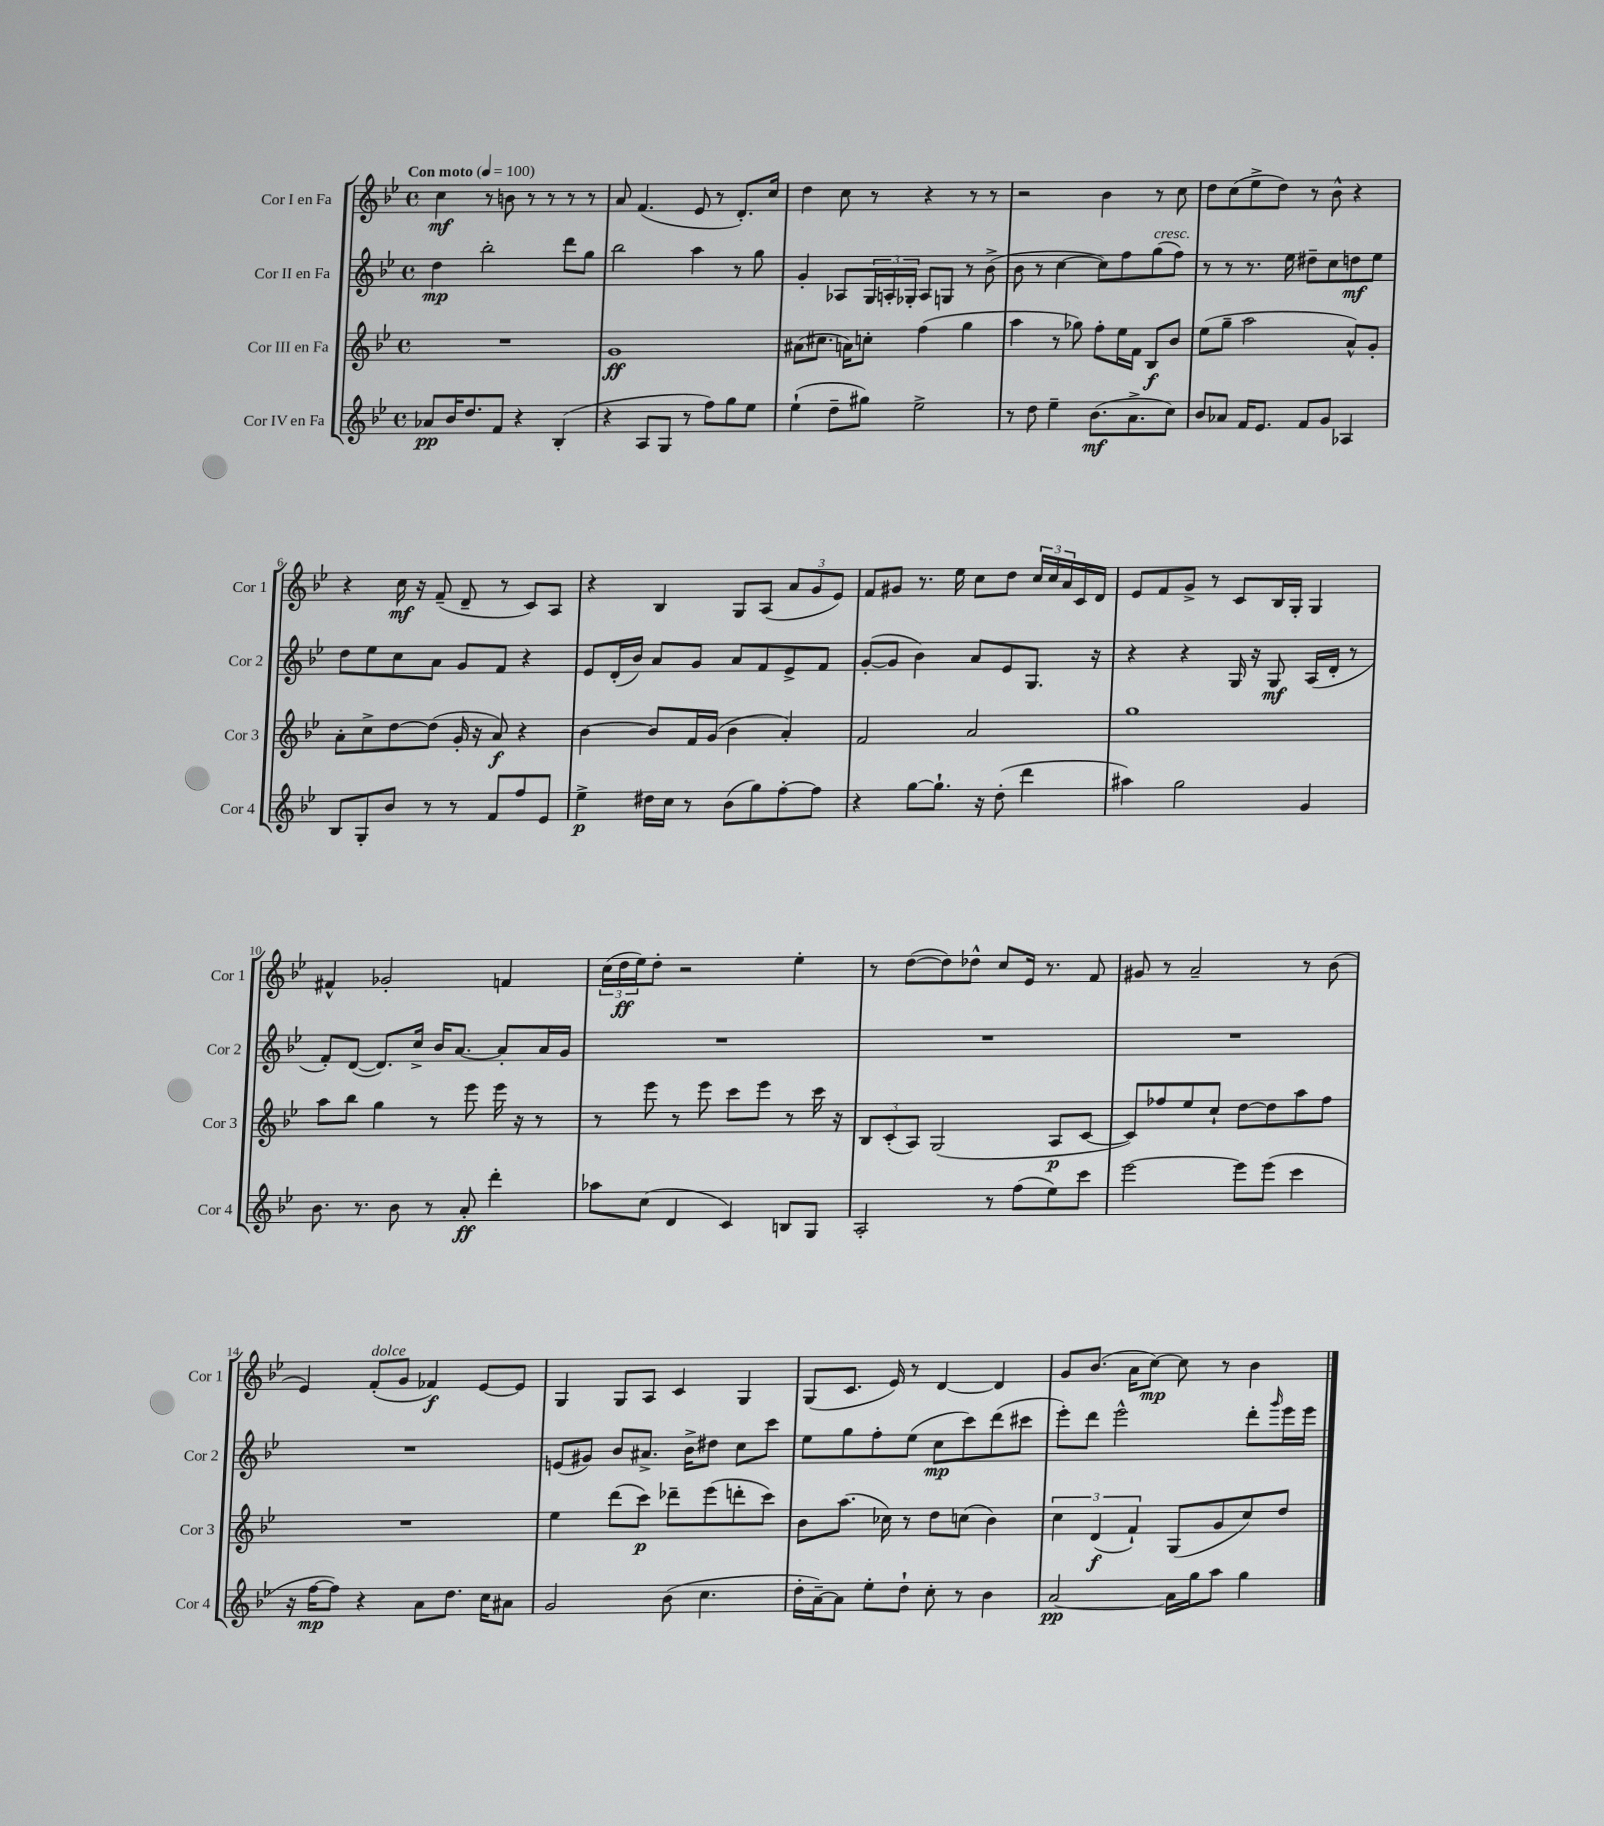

**kern	**dynam	**kern	**dynam	**kern	**dynam	**kern	**dynam
*part4	*part4	*part3	*part3	*part2	*part2	*part1	*part1
*staff4	*staff4	*staff3	*staff3	*staff2	*staff2	*staff1	*staff1
*I"Cor IV en Fa	*	*I"Cor III en Fa	*	*I"Cor II en Fa	*	*I"Cor I en Fa	*
*I'Cor 4	*	*I'Cor 3	*	*I'Cor 2	*	*I'Cor 1	*
*clefG2	*	*clefG2	*	*clefG2	*	*clefG2	*
*k[b-e-]	*	*k[b-e-]	*	*k[b-e-]	*	*k[b-e-]	*
*M4/4	*	*M4/4	*	*M4/4	*	*M4/4	*
*met(c)	*	*met(c)	*	*met(c)	*	*met(c)	*
*MM100	*	*MM100	*	*MM100	*	*MM100	*
=1	=1	=1	=1	=1	=1	=1	=1
!	!	!	!	!	!	!LO:TX:a:B:t=Con moto	!
8a-X/L	pp	1r	.	4dd\	mp	4cc\	mf
16b-/K	.	.	.	.	.	.	.
8.dd/	.	.	.	.	.	.	.
.	.	.	.	2bb-'\	.	8r	.
8f/J	.	.	.	.	.	8bn\	.
4r	.	.	.	.	.	8r	.
.	.	.	.	.	.	8r	.
(4B-'/	.	.	.	8ddd\L	.	8r	.
.	.	.	.	8gg\J	.	8r	.
=2	=2	=2	=2	=2	=2	=2	=2
4r	.	1g	ff	2bb-\	.	8a/	.
.	.	.	.	.	.	(4.f/	.
8A/L	.	.	.	.	.	.	.
8G/J	.	.	.	.	.	.	.
8r	.	.	.	4aa\	.	8e-/	.
8ff\L)	.	.	.	.	.	8r	.
8gg\	.	.	.	8r	.	8.d'/L)	.
8ee-\J	.	.	.	8gg\	.	.	.
.	.	.	.	.	.	16cc/Jk	.
=3	=3	=3	=3	=3	=3	=3	=3
(4ee-`\	.	(8a#X\L	.	4g'/	.	4dd\	.
.	.	8.cc#X\J	.	.	.	.	.
8dd~\L	.	.	.	8A-X/L	.	8cc\	.
.	.	16an\KL)	.	.	.	.	.
8gg#X\J)	.	8ccn'\J	.	24G/L	.	8r	.
.	.	.	.	24An'/	.	.	.
.	.	.	.	24G-X'/JJ	.	.	.
2ee-^\	.	(4ff\	.	8A/L	.	4r	.
.	.	.	.	8Gn/J	.	.	.
.	.	4gg\	.	8r	.	8r	.
.	.	.	.	(8b-^\	.	8r	.
=4	=4	=4	=4	=4	=4	=4	=4
8r	.	4aa\	.	8b-\	.	2r	.
8dd\	.	.	.	8r	.	.	.
4ee-~\	.	8r	.	[4cc\	.	.	.
.	.	8gg-X\)	.	.	.	.	.
(8.b-\L	mf	8ff'\L	.	8cc\L])	.	4b-\	.
.	.	16ee-\L	.	8ff\	.	.	.
8.a^\	.	16f\JJ	.	.	.	.	.
!	!	!	!	!LO:TX:a:i:t=cresc.	!	!	!
.	.	8B-/L	f	(8gg\	.	8r	.
8cc\J)	.	8b-/J	.	8ff\J)	.	8cc\	.
=5	=5	=5	=5	=5	=5	=5	=5
8b-/L	.	(8ee-\L	.	8r	.	8dd\L	.
8a-X/J	.	8gg~\J	.	8r	.	(8cc\	.
16f/KL	.	2aa\	.	8.r	.	8ee-^\	.
8.e-/J	.	.	.	.	.	.	.
.	.	.	.	.	.	8dd\J)	.
.	.	.	.	16ee-\	.	.	.
8f/L	.	.	.	8dd#X~\L	.	8r	.
8g/J	.	.	.	8cc\	.	8b-^^\	.
4A-X/	.	8a^^/L)	.	8ddn\	mf	4r	.
.	.	8g'/J	.	8ee-\J	.	.	.
!!LO:LB:g=z
=6	=6	=6	=6	=6	=6	=6	=6
8B-/L	.	8a'\L	.	8dd\L	.	4r	.
8G'/	.	8cc^\	.	8ee-\	.	.	.
8b-/J	.	[8dd\	.	8cc\	.	16cc\	mf
.	.	.	.	.	.	16r	.
8r	.	(8dd\J]	.	8a\J	.	(8f~/	.
8r	.	16g'/	.	8g/L	.	8d~/	.
.	.	16r	.	.	.	.	.
8f/L	.	8a/)	f	8f/J	.	8r	.
8ff/	.	4r	.	4r	.	8c/L)	.
8e-/J	.	.	.	.	.	8A/J	.
=7	=7	=7	=7	=7	=7	=7	=7
4ee-^\	p	[4b-\	.	8e-/L	.	4r	.
.	.	.	.	(16d'/L	.	.	.
.	.	.	.	16b-/JJ)	.	.	.
16dd#X\LL	.	8b-/L]	.	8a/L	.	4B-/	.
16cc\JJ	.	.	.	.	.	.	.
8r	.	16f/L	.	8g/J	.	.	.
.	.	(16g/JJ	.	.	.	.	.
(8b-\L	.	4b-\	.	8a/L	.	8G/L	.
8gg\)	.	.	.	8f/	.	(8A/J	.
[8ff'\	.	4a'/)	.	8e-^/	.	12a/L	.
.	.	.	.	.	.	12g/	.
8ff\J]	.	.	.	8f/J	.	.	.
.	.	.	.	.	.	12e-/J)	.
=8	=8	=8	=8	=8	=8	=8	=8
4r	.	2f/	.	([8g'/L	.	8f/L	.
.	.	.	.	8g/J]	.	8g#X/J	.
[8gg\L	.	.	.	4b-\)	.	8.r	.
8.gg`\J]	.	.	.	.	.	.	.
.	.	.	.	.	.	16ee-\	.
.	.	2a/	.	8a/L	.	8cc\L	.
16r	.	.	.	.	.	.	.
(8dd'\	.	.	.	8e-/	.	8dd\J	.
4ddd\	.	.	.	8.G/J	.	24cc/LL	.
.	.	.	.	.	.	24cc/	.
.	.	.	.	.	.	24a/	.
.	.	.	.	.	.	16c/	.
.	.	.	.	16r	.	16d/JJ	.
=9	=9	=9	=9	=9	=9	=9	=9
4aa#X\)	.	1gg	.	4r	.	8e-/L	.
.	.	.	.	.	.	8f/	.
2gg\	.	.	.	4r	.	8g^/J	.
.	.	.	.	.	.	8r	.
.	.	.	.	16G/	.	8c/L	.
.	.	.	.	16r	.	.	.
.	.	.	.	8G/	mf	16B-/L	.
.	.	.	.	.	.	16G'/JJ	.
4g/	.	.	.	(16A/LL	.	4G/	.
.	.	.	.	16d'/JJ	.	.	.
.	.	.	.	8r	.	.	.
!!LO:LB:g=z
=10	=10	=10	=10	=10	=10	=10	=10
8.b-\	.	8aa\L	.	8f'/L)	.	4f#X^^/	.
.	.	8bb-\J	.	([8d/J	.	.	.
8.r	.	.	.	.	.	.	.
.	.	4gg\	.	8.d/L])	.	2g-X'/	.
8b-\	.	.	.	.	.	.	.
.	.	.	.	16cc^/Jk	.	.	.
8r	.	8r	.	16b-/KL	.	.	.
.	.	.	.	[8.a/J	.	.	.
8a'/	ff	8eee-\	.	.	.	.	.
4ddd'\	.	16eee-\	.	8a'/L]	.	4fn/	.
.	.	16r	.	.	.	.	.
.	.	8r	.	16a/L	.	.	.
.	.	.	.	16g/JJ	.	.	.
=11	=11	=11	=11	=11	=11	=11	=11
8aa-X\L	.	8r	.	1r	.	(24cc\LL	.
.	.	.	.	.	.	24dd\	ff
.	.	.	.	.	.	24ee-\J)	.
(8cc\J	.	8eee-\	.	.	.	8dd'\J	.
4d/	.	8r	.	.	.	2r	.
.	.	8eee-\	.	.	.	.	.
4c/)	.	8ccc\L	.	.	.	.	.
.	.	8eee-\J	.	.	.	.	.
8Bn/L	.	8r	.	.	.	4ee-'\	.
8G/J	.	16ccc\	.	.	.	.	.
.	.	16r	.	.	.	.	.
=12	=12	=12	=12	=12	=12	=12	=12
2A'/	.	12B-/L	.	1r	.	8r	.
.	.	(12c'/	.	.	.	.	.
.	.	.	.	.	.	([8dd\L	.
.	.	12A/J)	.	.	.	.	.
.	.	(2G/	.	.	.	8dd\])	.
.	.	.	.	.	.	8dd-X^^\J	.
8r	.	.	.	.	.	8cc/L	.
(8ff\L	.	.	.	.	.	16e-/Jk	.
.	.	.	.	.	.	8.r	.
8ee-\)	.	8A/L	p	.	.	.	.
8ccc\J	.	[8c/J	.	.	.	8f/	.
=13	=13	=13	=13	=13	=13	=13	=13
[2eee-\	.	8c/L])	.	1r	.	8g#X/	.
.	.	8ff-X/	.	.	.	8r	.
.	.	8ee-/	.	.	.	2a~/	.
.	.	8cc`/J	.	.	.	.	.
8eee-\L]	.	[8dd\L	.	.	.	.	.
(8eee-\J	.	8dd\]	.	.	.	.	.
4ccc\	.	8aa\	.	.	.	8r	.
.	.	8ff-\J	.	.	.	(8b-\	.
!!LO:LB:g=z
=14	=14	=14	=14	=14	=14	=14	=14
16r	.	1r	.	1r	.	4e-/)	.
[16ff\KL	mp	.	.	.	.	.	.
8ff\J])	.	.	.	.	.	.	.
!	!	!	!	!	!	!LO:TX:a:i:t=dolce	!
4r	.	.	.	.	.	(8f'/L	.
.	.	.	.	.	.	8g/J	.
8a\L	.	.	.	.	.	4f-X/)	f
8.dd\J	.	.	.	.	.	.	.
.	.	.	.	.	.	[8e-/L	.
16cc\KL	.	.	.	.	.	.	.
8a#X\J	.	.	.	.	.	8e-/J]	.
=15	=15	=15	=15	=15	=15	=15	=15
2g/	.	4ee-\	.	(8en/L	.	4G/	.
.	.	.	.	8g#X/J)	.	.	.
.	.	(8ddd\L	.	8b-/L	.	8G/L	.
.	.	8ccc\J)	p	8.a#X^/J	.	8A/J	.
(8b-\	.	8ddd-X~\L	.	.	.	4c/	.
.	.	.	.	16b-^\KL	.	.	.
4.cc\	.	(8eee-\	.	8dd#X\J	.	.	.
.	.	8dddn'\	.	8cc\L	.	4G/	.
.	.	8ccc\J)	.	8ccc\J	.	.	.
=16	=16	=16	=16	=16	=16	=16	=16
16dd'\LL	.	8b-\L	.	8ee-\L	.	(8G/L	.
[16a~\J)	.	.	.	.	.	.	.
8a\J]	.	(8.aa\J	.	8gg\	.	8.c/J	.
8ee-'\L	.	.	.	8ff'\	.	.	.
.	.	16cc-X\)	.	.	.	16e-/)	.
8dd`\J	.	8r	.	(8ee-\J	.	8r	.
8cc'\	.	8dd\L	.	8cc\L	mp	[4d/	.
8r	.	(8ccn\J	.	8ccc\)	.	.	.
4b-\	.	4b-\)	.	(8ddd\	.	4d/]	.
.	.	.	.	8ccc#X\J	.	.	.
=17	=17	=17	=17	=17	=17	=17	=17
[2a/	pp	6cc\	.	8eee-'\L)	.	8g/L	.
.	.	.	.	8ddd\J	.	(8.b-/J	.
.	.	(6d/	f	.	.	.	.
.	.	.	.	2eee-^^\	.	.	.
.	.	.	.	.	.	16a\KL	.
.	.	6f`/)	.	.	.	.	.
.	.	.	.	.	.	[8cc\J)	mp
16a\LL]	.	(8G/L	.	.	.	8cc\]	.
16gg\J	.	.	.	.	.	.	.
8aa\J	.	8g/	.	.	.	8r	.
4gg\	.	8cc/)	.	8ddd'\L	.	4b-\	.
.	.	.	.	16qqggg/	.	.	.
.	.	8dd/J	.	16eee-\L	.	.	.
.	.	.	.	16eee-\JJ	.	.	.
==	==	==	==	==	==	==	==
*-	*-	*-	*-	*-	*-	*-	*-
